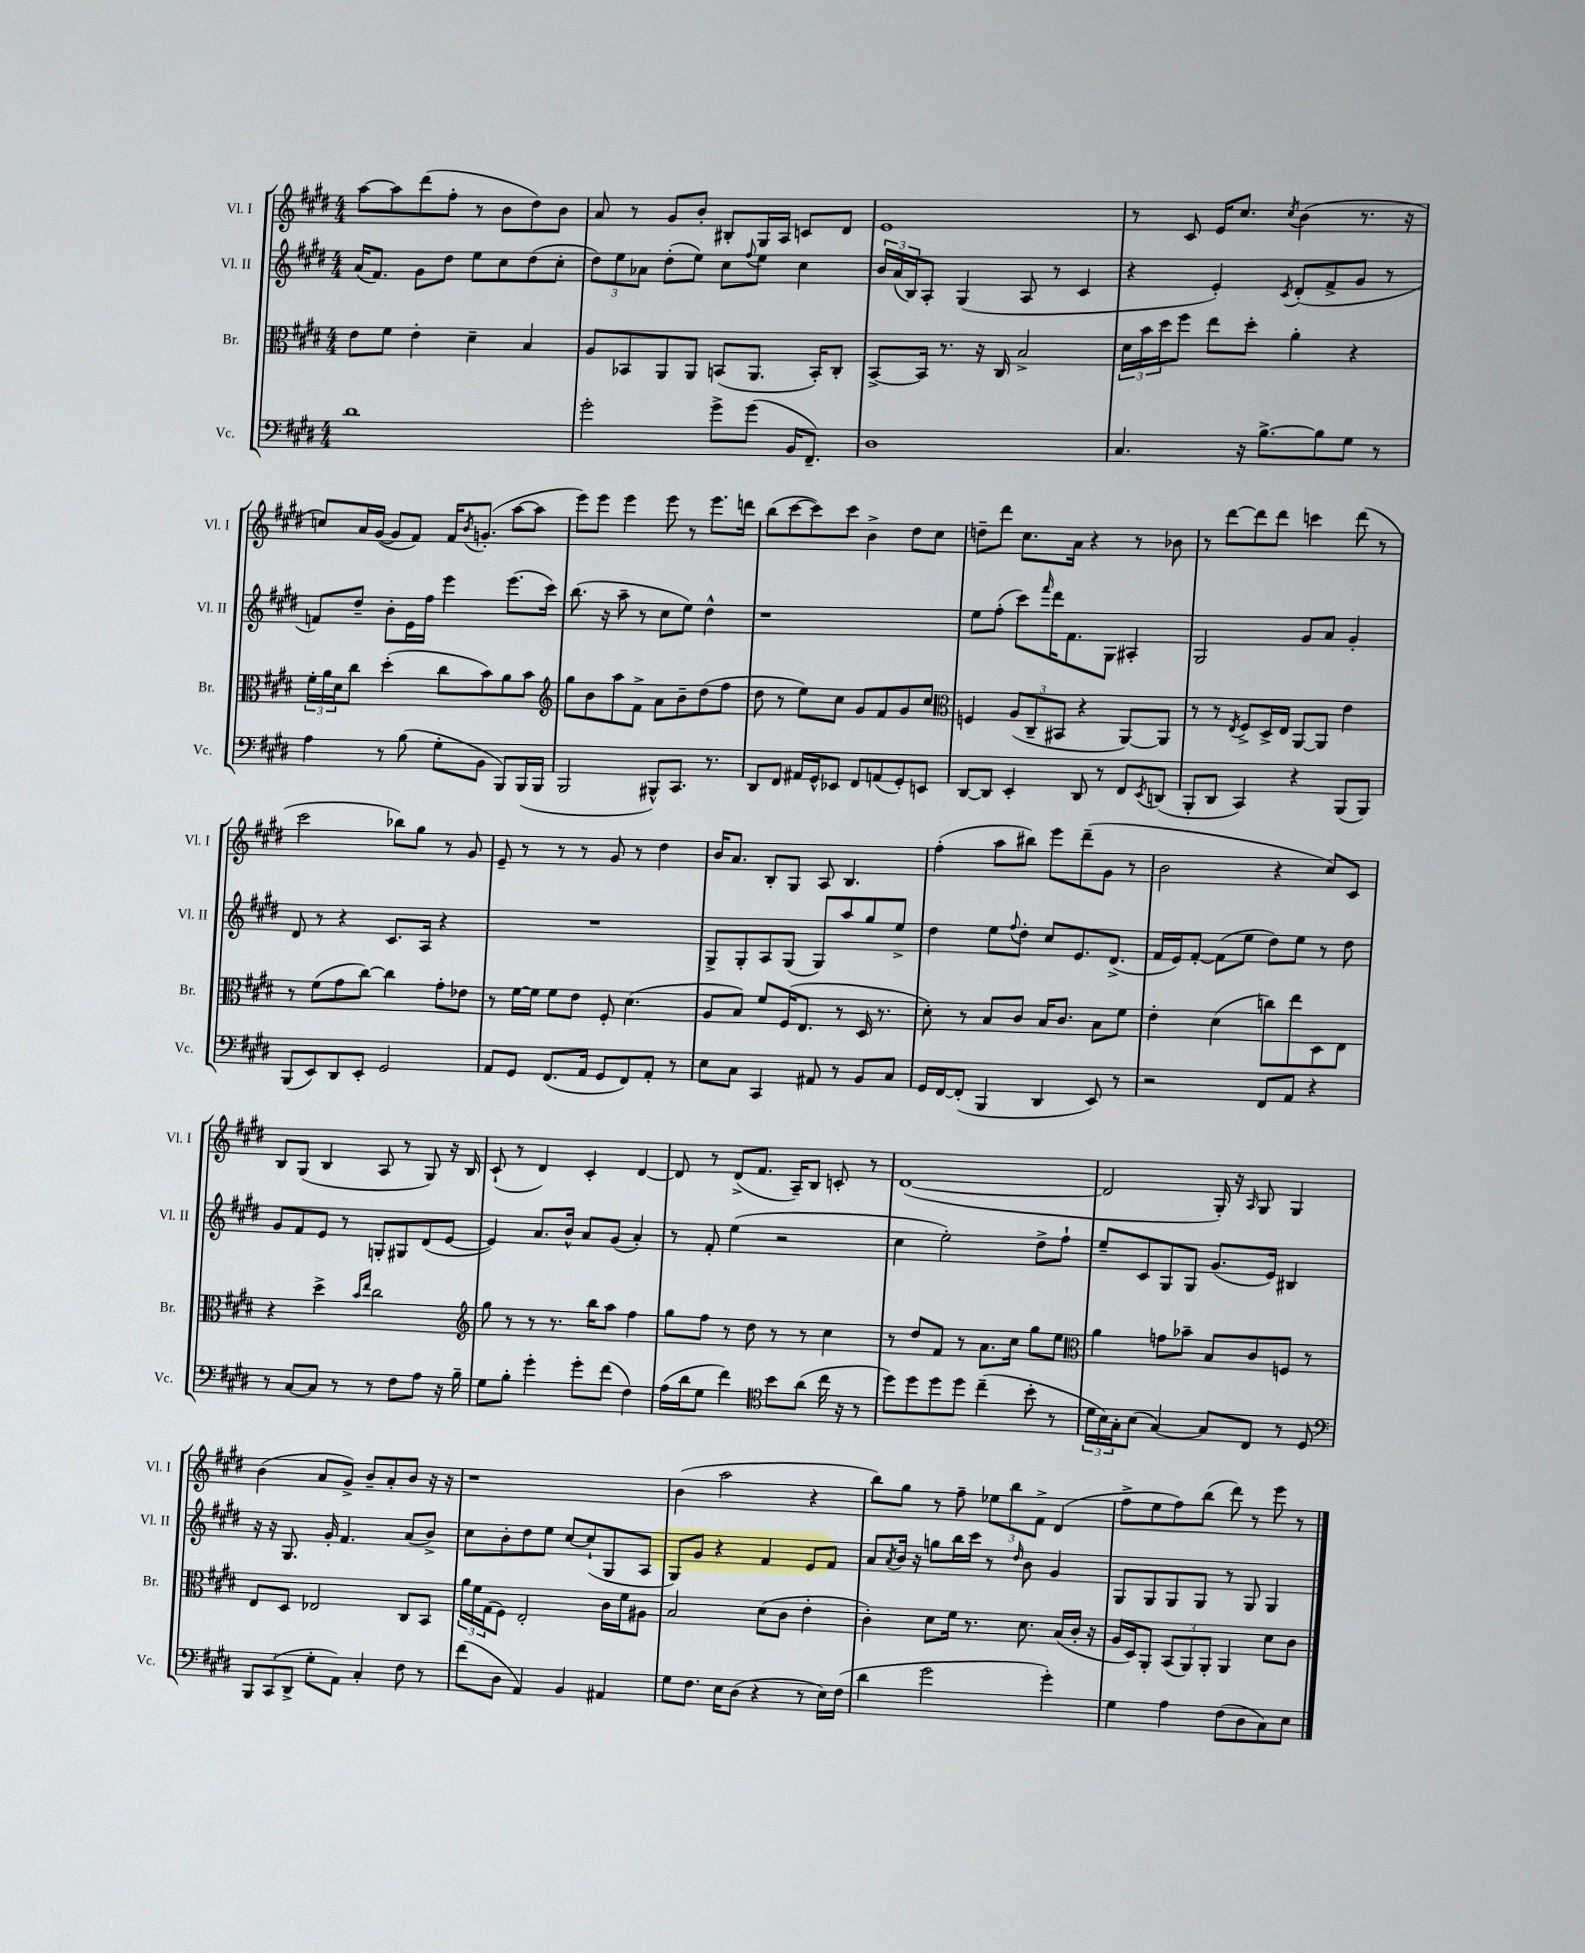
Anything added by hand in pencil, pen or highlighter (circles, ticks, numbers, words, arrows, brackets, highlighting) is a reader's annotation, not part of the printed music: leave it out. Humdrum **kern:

**kern	**kern	**kern	**kern
*staff4	*staff3	*staff2	*staff1
*clefF4	*clefC3	*clefG2	*clefG2
*k[f#c#g#d#]	*k[f#c#g#d#]	*k[f#c#g#d#]	*k[f#c#g#d#]
*M4/4	*M4/4	*M4/4	*M4/4
1d#	8e	(16a	[8aa
.	.	8.f#)	.
.	8f#	.	8aa]
.	4e'	8g#	(8ddd#
.	.	8dd#	8ff#'
.	4d#~	8ee	8r
.	.	8cc#	8b
.	4B	(8dd#	8dd#)
.	.	8cc#'	8b
=	=	=	=
2g#'	8A	12dd#)	8a
.	.	12ee	.
.	8BB-	.	8r
.	.	12a-	.
.	8AA	(8dd#'	8g#
.	8AA	8ee)	8b'
8g#^	(8BB	8cc#	8B#'
.	.	8qqff#	.
(8g#	8.AA	8ee	16G#
.	.	.	16A
16BB	.	4cc#	8c
8.FF#~)	16BB')	.	.
.	8C#'	.	8d#
=	=	=	=
1D#	[8BB^	24b	1e
.	.	(24a	.
.	.	24B)	.
.	16BB]	8A'	.
.	8.r	.	.
.	.	(4G#	.
.	16r	.	.
.	16C#	.	.
.	2B^	8A	.
.	.	8r	.
.	.	4c#	.
=	=	=	=
4.C#	24d#	4r	8r
.	24b	.	.
.	24dd#	.	.
.	8ff#	.	8c#
.	8ee	4e')	16e
.	.	.	8.cc#
16r	8dd#'	.	.
[8.B^	.	.	.
.	.	8qc#	8qcc#
.	4a'	(8d#'	(4b
8B]	.	8f#^	.
8G#	4r	8g#	8.r
8r	.	8r	.
.	.	.	16r
=	=	=	=
4A	24f#'	8f)	8cc)
.	24a	.	.
.	24d#	.	.
.	8cc#	8dd#~	16a
.	.	.	([16g#
8r	(4dd#'	8b'	8g#]
(8B	.	16e	8f#)
.	.	16ff#	.
8G#'	8cc#	4eee	16f#
.	.	.	8qb
.	.	.	(8.g'
8BB	8b)	.	.
8BBB)	8a	(8.eee	[8aa
(16BBB	8b	.	8aa]
16BBB	.	16ccc#)	.
=	=	=	=
*	*clefG2	*	*
2BBB	8gg#	(8.bb	8eee)
.	8b	.	8eee
.	.	16r	.
.	8aa	8aa~	4eee
.	8f#^	8r	.
8BBB#^^)	8a	8cc#	8eee
8.CC#	8b~	8ee)	8r
.	(8dd#	4dd#^^	8.eee
8.r	.	.	.
.	8ff#	.	.
.	.	.	16ddd
=	=	=	=
8DD#	8dd#	1r	(8bb
8FF#	8r	.	[8ccc#
16AA#	8ee)	.	8ccc#])
16GG#^^	.	.	.
8EE-	8cc#	.	8ccc#
8FF#	8g#	.	4b^
(8AA	8f#	.	.
8GG#')	8g#	.	8dd#
8EE	8cc#	.	8cc#
=	=	=	=
*	*clefC3	*	*
[8DD#	4F	8ee	8dd~
8DD#]	.	(8ff#'	8ddd#
4EE'	(12A	8ccc#)	8.cc#
.	12C#~	.	.
.	.	16qqfff#	.
.	.	16ddd#	.
.	12BB#	.	.
.	.	8.f#	16a
8DD#	4r	.	4r
8r	.	8G#	.
8FF#	[8AA)	4A#'	8r
8qEE	.	.	.
(8DD	8AA]	.	8b-
=	=	=	=
8BBB'	8r	2G#	8r
8DD#	8r	.	[8ddd#
.	8qE	.	.
4CC#)	8F#^	.	8ddd#]
.	16D#^	.	8ddd#
.	16E	.	.
4r	[8AA	8g#	4ccc
.	8AA]	8a	.
(8BBB	4e	4g#'	(8ddd#
8BBB)	.	.	8r
=	=	=	=
(8BBB	8r	8d#	2ccc#
8EE)	(8f#	8r	.
8DD#	8g#	4r	.
8EE'	[8cc#)	.	.
2GG#	4cc#]	8.c#	8bb-)
.	.	.	8gg#
.	.	16A	.
.	8g#'	4r	8r
.	8e-	.	8g#
=	=	=	=
8AA	8r	1r	8e~
8GG#	[16f#	.	8r
.	16f#]	.	.
(8.FF#	8f#	.	8r
.	8e	.	8r
16AA	.	.	.
8GG#	8F#'	.	8g#
8FF#)	(4.d#	.	8r
8AA'	.	.	4dd#
8r	.	.	.
=	=	=	=
8E	8A	8G#^	16b
.	.	.	8.a
8C#	8B)	8G#'	.
4CC#	8f#	8A	8B'
.	(16F#	(8G#	8G#
.	8.E	.	.
8AA#	.	8G#)	8A
8r	8r	8aa	4.B
8BB	16D#	8gg#	.
.	8.r	.	.
8C#	.	8ee^	.
=	=	=	=
16GG#	8d#')	4dd#	(4ff#'
[16FF#	.	.	.
(8FF#']	8r	.	.
4BBB	8B	8ee	8aa
.	.	8qqff#	.
.	8c#	8dd#'	8bb#)
4DD#	16B	8cc#	8eee
.	8.c#	.	.
.	.	8.e	(8ddd#~
8EE)	8B	.	8g#
.	.	(8.d#^	.
8r	8f#	.	8r
=	=	=	=
2r	4e'	16f#	2b
.	.	16e)	.
.	.	[8f#'	.
.	(4d#	(8f#]	.
.	.	8ee	.
8FF#	8cc)	8dd#)	4r
8AA	8ee	8ee	.
4r	8D#	8r	8cc#)
.	8E	8dd#	8c#
=	=	=	=
8r	4r	8g#	8B
[8C#	.	8f#	(8G#
8C#]	4dd#^	8e	4B
8r	.	8r	.
.	16qqb	.	.
.	16qqee	.	.
8r	2cc#	8G'	8A
8F#	.	8G#	8r
8A	.	(8d#	8G#)
16r	.	[8e	16r
16B~	.	.	16B
=	=	=	=
*	*clefG2	*	*
8G#	8gg#	4e])	(8c#`
8B'	8r	.	8r
4g#'	8r	8.a	4d#)
.	8.r	.	.
.	.	16b^^	.
8g#'	.	8a	4c#'
.	16bb	.	.
(8f#	8aa	(8g#	.
4F#)	4ff#	4a')	[4d#
=	=	=	=
(16A	8gg#	8r	8d#]
16d#	.	.	.
8G#	8ff#	8f#'	8r
4f#)	8r	(4ee	(8d#^
.	8dd#	.	8.f#
*clefC4	*	*	*
8b	8r	2r	.
.	.	.	16A~)
(8a	8r	.	8B
16cc#	4cc#	.	8c'
16r	.	.	.
8r	.	.	8r
=	=	=	=
8dd#)	8r	4cc#	([1d#
8dd#	8dd#	.	.
8dd#	8f#	2ee')	.
8dd#	8r	.	.
(4cc#~	8.a	.	.
.	16cc#	.	.
8b'	8gg#	8dd#^	.
8r	8ee	8ff#`	.
=	=	=	=
*	*clefC3	*	*
24d#	4a	8ee~	2d#]
24B)	.	.	.
24G#'	.	.	.
(8B	.	8c#	.
[4G#)	8g	8G#	.
.	8b-~	8G#	.
8G#]	8B	(8.g#	16G#')
.	.	.	16r
.	.	.	16qqA
8C#	8c#	.	8G#
.	.	16e)	.
8r	8F	4B#	4G#
8D#	8r	.	.
=	=	=	=
*clefF4	*	*	*
12BBB	8E	16r	(4b
.	.	16r	.
(12CC#	.	.	.
.	8D#	8.G#	.
12DD#^	.	.	.
8G#'	2E-	.	8a
.	.	16g#'	.
8AA)	.	4.f#	8g#^)
4C#'	.	.	8b~
.	.	.	8a'
8F#	8C#	(8a	8b
8r	8BB	8b^)	16r
.	.	.	16r
=	=	=	=
(8f#	24a	8cc#	1r
.	24f#	.	.
.	(24G#	.	.
8D#	8F#)	8b'	.
4AA)	2E'	8dd#	.
.	.	8ee	.
4BB	.	[8cc#	.
.	.	(8cc#`]	.
4AA#	16c#	8G#	.
.	16f#	.	.
.	8A#	8A	.
=	=	=	=
8G#	2B	8G#)	(4b
8.F#	.	8g#	.
.	.	4r	2aa
16E	.	.	.
(8D#	.	.	.
4r	(8d#	4f#	.
.	8c#	.	.
8r	4e'	8e	4r
16E)	.	8f#	.
(16F#	.	.	.
=	=	=	=
4d#	4c#')	8a	8bb)
.	.	8qa	.
.	.	16b	8gg#
.	.	16r	.
2g#	8d#	8gg	8r
.	16f#	16bb	8ff#~
.	8.r	16ccc#	.
.	.	8r	12ee-
.	.	.	12bb
.	.	16qqdd#	.
.	8.d#	8b	.
.	.	.	12f#^
4g#')	.	4g#	(4d#
.	(16B	.	.
.	16c#'	.	.
.	16r	.	.
=	=	=	=
4G#	16A	8G#	8ff#^
.	16D#)	.	.
.	8AA'	8G#	8ee
4A	(12BB	8G#	8ff#)
.	12AA)	.	.
.	.	8G#	(8bb
.	12AA'	.	.
(8F#	4AA	8r	8ddd#)
8D#	.	8G#	8r
8C#)	8d#	4G#	8eee
8E	8c#	.	8r
==	==	==	==
*-	*-	*-	*-
